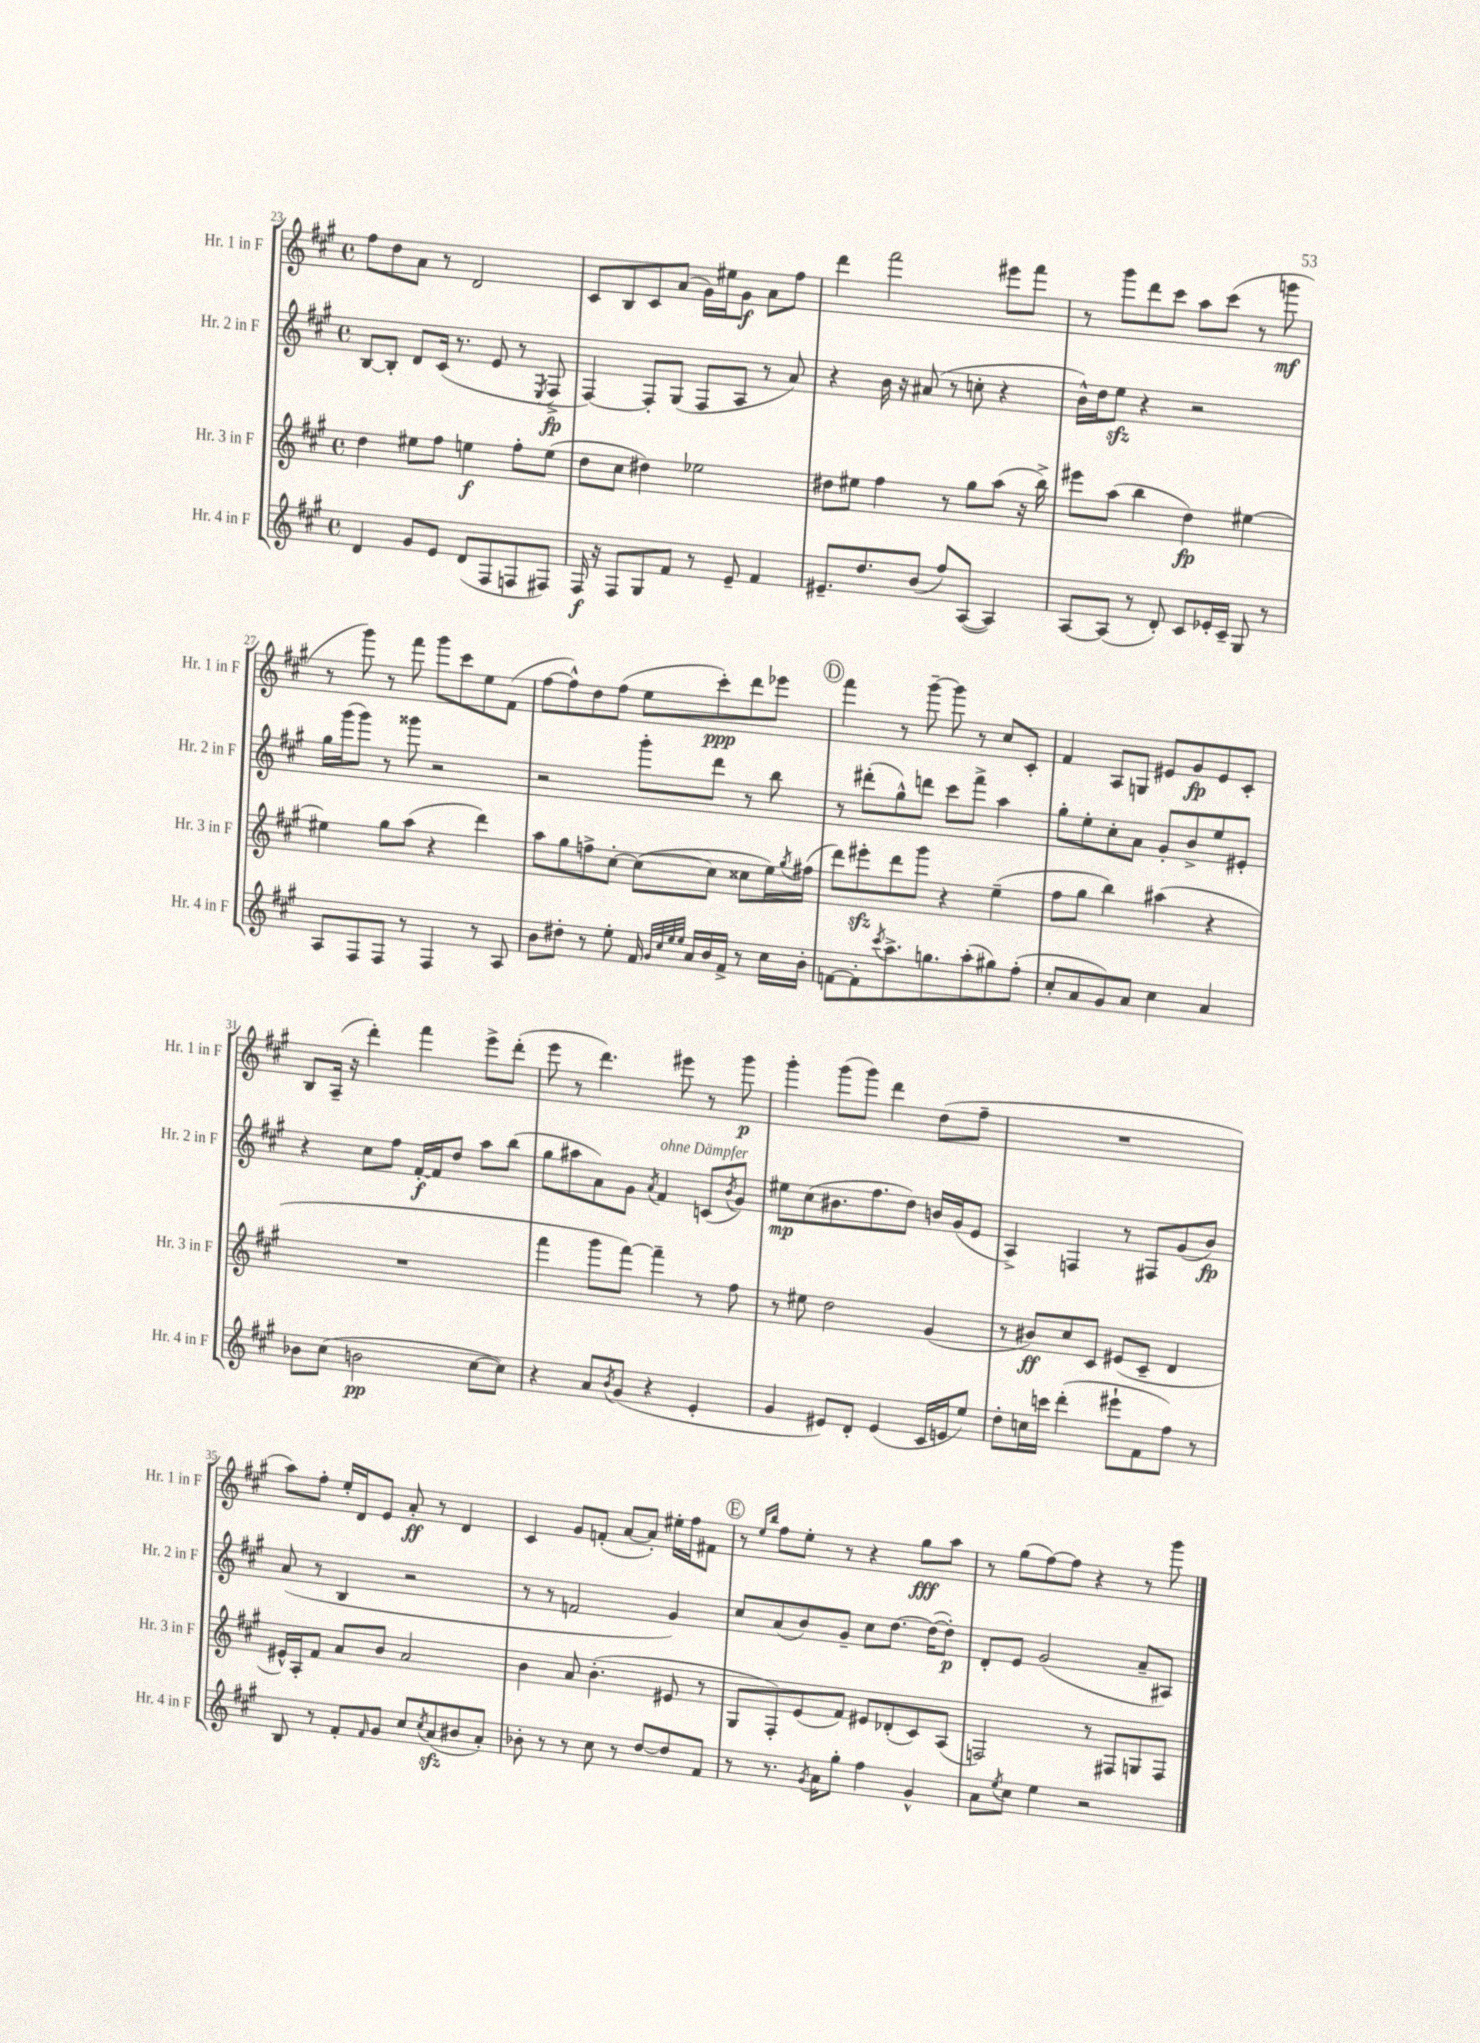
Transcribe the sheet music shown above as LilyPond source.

<<
\new StaffGroup <<
\new Staff = "s0" \with { instrumentName = "Hr. 1 in F" shortInstrumentName = "Hr. 1 in F" } {
    \clef treble \key a \major \defaultTimeSignature \time 4/4
    fis''8 d''8 a'8 r8 d'2 |
    cis'8 b8 cis'8 a'8( gis'16) eis''16 gis'8\f a'8 fis''8 |
    d'''4 fis'''2 eis'''8 fis'''8 |
    r8 gis'''8 d'''8 cis'''8 a''8 cis'''8( r8 g'''8\mf |
    r8 gis'''8) r8 fis'''8 gis'''8 cis'''8 e''8 fis'8( |
    fis''8~ fis''8-^) d''8 fis''8( e''8 cis'''8-.\ppp) d'''8 ees'''8 |
    \mark \markup { \circle "D" } fis'''4 r8 gis'''8~-- gis'''8 r8 cis''8 cis'8-. |
    fis'4 a8 g8 eis'8 gis'8\fp eis'8 cis'8-. |
    b8 a16--( r16 d'''4-.) fis'''4 e'''8-> d'''8-.( |
    e'''8 r8 d'''4.) eis'''8 r8 gis'''8\p |
    gis'''4-. gis'''8( gis'''8) d'''4 d''8( fis''8-- |
    R1 |
    a''8) fis''8-. e''16-. d'16 e'8 a'8-.\ff r8 d'4 |
    cis'4 gis'8 f'8-.( a'8~ a'8-.) eis''16-. fis''16 fis'8 |
    \mark \markup { \circle "E" } r8 \grace { e''16 b''16 } fis''8 e''8-. r8 r4 gis''8\fff a''8 |
    r8 gis''8( fis''8~) fis''8 r4 r8 gis'''8 \bar "|." |
}
\new Staff = "s1" \with { instrumentName = "Hr. 2 in F" shortInstrumentName = "Hr. 2 in F" } {
    \clef treble \key a \major \defaultTimeSignature \time 4/4
    b8~ b8-. d'8 cis'16( r8. e'8 r8 \acciaccatura { e8 } fis8->\fp |
    fis4~) fis8-. gis8( fis8 a8 r8 a'8) |
    r4 b'16 r16 ais'8( r8 c''8-. r4 |
    b'16-^) d''16 e''8\sfz r4 r2 |
    gis''16 gis'''16( gis'''8) r8 gisis'''8 r2 |
    r2 gis'''8-. d'''8 r8 b''8 |
    \mark \markup { \circle "D" } r8 dis'''8-.( gis''8-^) d'''8 cis'''8 fis'''8-> a''4 |
    gis''8-. e''8-. cis''8-. a'8 gis'8-. b'8-> e''8 eis'8-. |
    r4 cis''8 fis''8 fis'16~-.\f fis'16 d''8 a''8 b''8( |
    gis''8 ais''8 a'8) gis'8 \acciaccatura { a'8 } fis'4^\markup { \italic "ohne Dämpfer" } c'8( \acciaccatura { b'8 } gis'8) |
    eis''8\mp cis''8( bis'8. fis''8. d''8) b'16 gis'16( e'8 |
    a4->) f4 r8 fis8 gis'8( b'8\fp) |
    a'8( r8 b4 r2 |
    r8 r8 f'2 gis'4) |
    \mark \markup { \circle "E" } cis''8 a'8( b'8) gis'8-- cis''8 d''8.~ d''16~( d''8-.\p) |
    d'8-. e'8 gis'2( a'8-- ais8) \bar "|." |
}
\new Staff = "s2" \with { instrumentName = "Hr. 3 in F" shortInstrumentName = "Hr. 3 in F" } {
    \clef treble \key a \major \defaultTimeSignature \time 4/4
    d''4 eis''8 fis''8 e''4\f fis''8-. e''8( |
    d''8 cis''8 dis''4) ees''2 |
    dis''8 eis''8 fis''4 r8 gis''8 a''8( r16 b''16->) |
    eis'''8 a''8( b''4 d''4\fp) eis''4~ |
    eis''4 gis''8 a''8( r4 d'''4) |
    a''8 gis''8 f''8-> cis''8~-. cis''8~( cis''8 cisis''8 e''16) \acciaccatura { gis''8 } fis''16( |
    \mark \markup { \circle "D" } d'''8) eis'''8-.\sfz d'''8 gis'''8 r4 e''4--( |
    fis''8 gis''8 b''4) ais''4( r4 |
    R1 |
    fis'''4 gis'''8 fis'''8~) fis'''4-- r8 fis''8 |
    r8 eis''8 d''2 gis'4( |
    r8 bis'8\ff) cis''8 cis'8 eis'8( cis'8-- d'4 |
    eis'16-^) a16-. fis'8 a'8 b'8 a'2 |
    b'4 a'8 b'4.-.( eis'8 r8 |
    \mark \markup { \circle "E" } gis8 fis8-.) e'8( fis'8) eis'8 des'8-.( cis'8) a8( |
    f2) r8 fis8 g8 fis8 \bar "|." |
}
\new Staff = "s3" \with { instrumentName = "Hr. 4 in F" shortInstrumentName = "Hr. 4 in F" } {
    \clef treble \key a \major \defaultTimeSignature \time 4/4
    d'4 gis'8 e'8 d'8( fis8 f8 fis8) |
    fis16\f r16 fis8 gis8 fis'8 r8 e'8-- fis'4 |
    eis'8.-- d''8. b'8( fis''8) a8~( a4) |
    a8~ a8( r8 d'8-.) cis'8 ees'16-. cis'16-- gis8 r8 |
    a8 fis8 fis8 r8 fis4 r8 a8 |
    b'8 dis''8-. r8 e''8-. fis'16 \grace { gis'32 cis''32 e''32 e''32 } a'16 b'16 fis'16-> r8 cis''16 b'16-. |
    \mark \markup { \circle "D" } f'8~ f'8-. \acciaccatura { cis'''8 } a''8.-> g''8. a''8-.( gis''8) fis''8-.( |
    cis''8-. a'8 gis'8) a'8 cis''4 a'4 |
    bes'8 cis''8( b'2\pp cis''8~ cis''8) |
    r4 a'8 \acciaccatura { b'8 } gis'8( r4 e'4-. |
    gis'4 eis'8) d'8-. eis'4( cis'16 e'16 e''8) |
    d''8-. c''16 c'''16 d'''4-.( eis'''8-! fis'8 fis''8) r8 |
    b8 r8 fis'8-. \grace { fis'16 } gis'8 cis''8 \acciaccatura { cis''8 } a'8\sfz( bis'8 a'8-.) |
    bes'8-. r8 r8 cis''8 r8 d''8~ d''8 fis'8 |
    \mark \markup { \circle "E" } r8 r8. \acciaccatura { gis'8 } a'16 gis''8-. fis''4 gis'4-^ |
    a'8 \acciaccatura { e''8 } cis''8 e''4 r2 \bar "|." |
}
>>
>>
\layout { \context { \Score currentBarNumber = #23 } }
